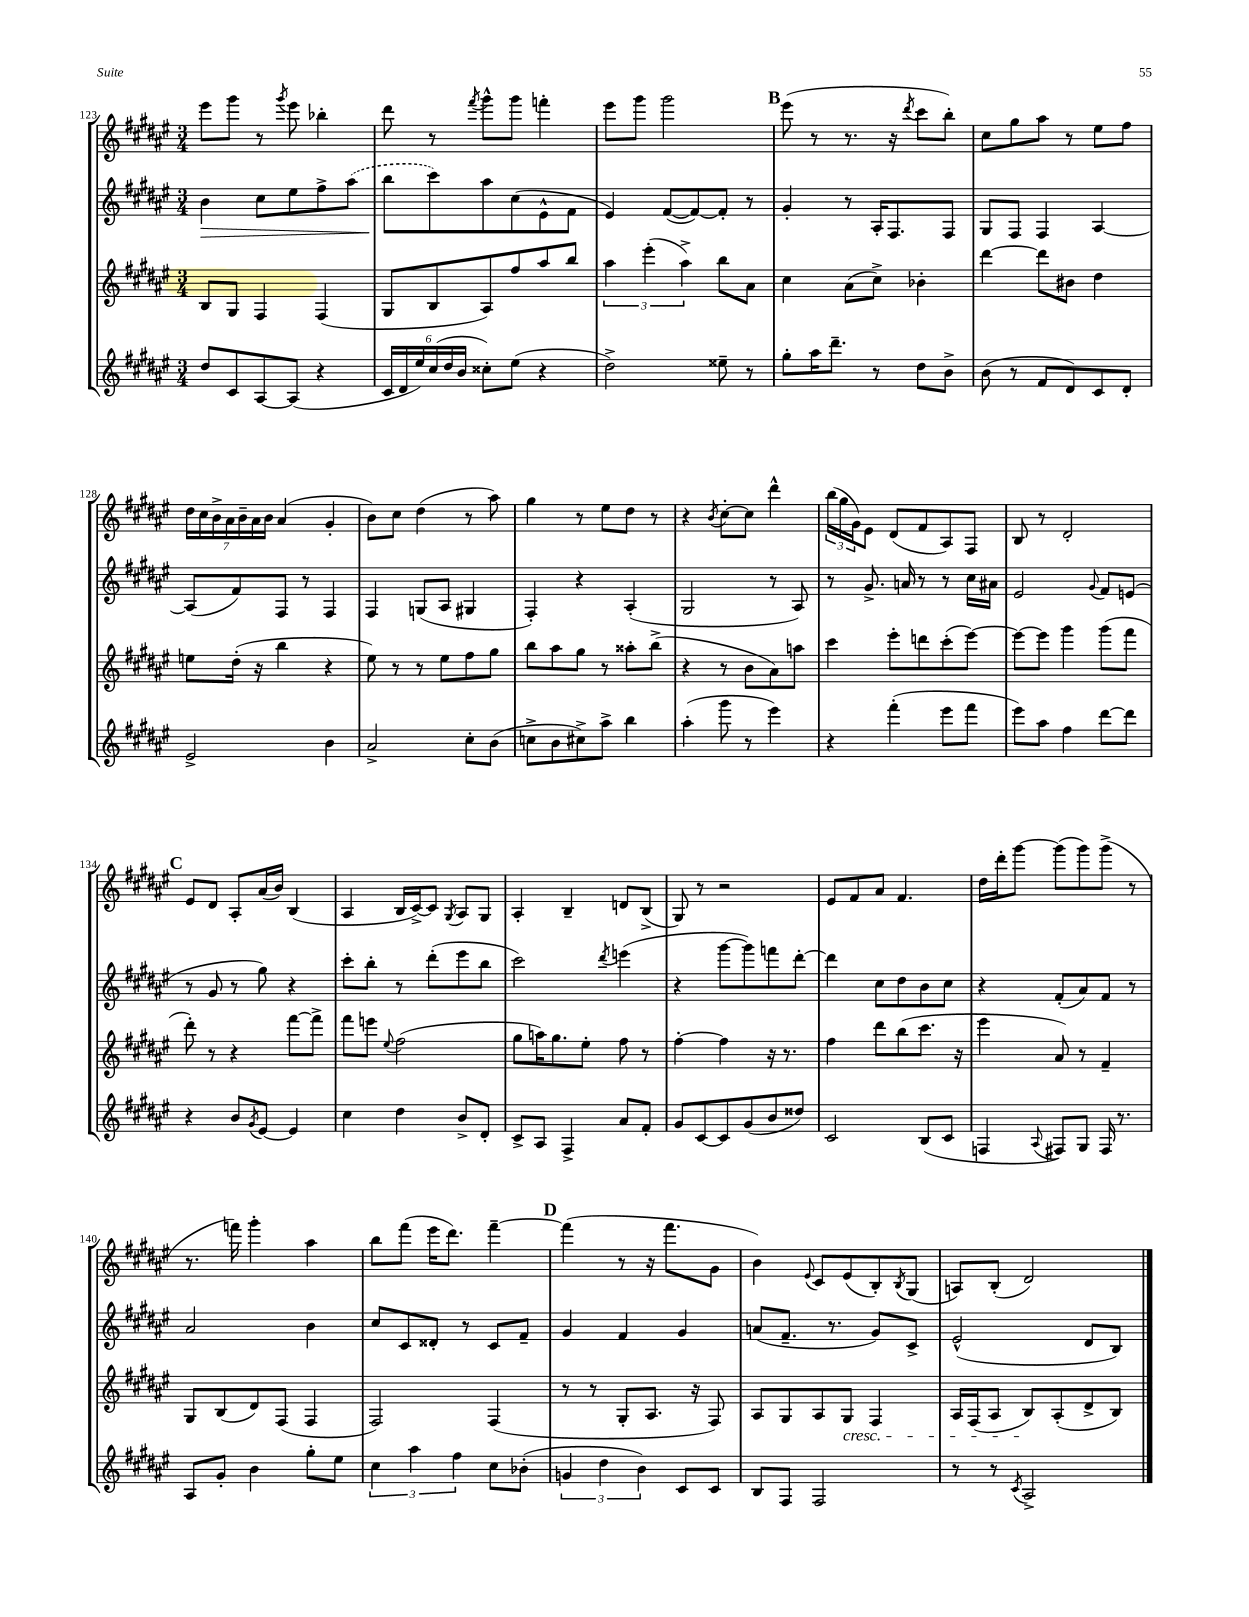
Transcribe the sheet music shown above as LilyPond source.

<<
\new StaffGroup <<
\new Staff = "s0" {
    \clef treble \key fis \major \numericTimeSignature \time 3/4
    eis'''8 gis'''8 r8 \acciaccatura { gis'''8 } eis'''8 bes''4-. |
    dis'''8 r8 \acciaccatura { fis'''8 } gis'''8-^ gis'''8 f'''4-. |
    eis'''8 gis'''8 gis'''2 |
    \mark \markup { \bold "B" } eis'''8( r8 r8. r16 \acciaccatura { dis'''8 } cis'''8 b''8-.) |
    cis''8 gis''8 ais''8 r8 eis''8 fis''8 |
    \tuplet 7/4 { dis''16 cis''16 b'16-> ais'16 b'16-- ais'16 b'16 } ais'4( gis'4-. |
    b'8) cis''8 dis''4( r8 ais''8) |
    gis''4 r8 eis''8 dis''8 r8 |
    r4 \acciaccatura { b'8 } cis''8~-. cis''8 dis'''4-^ |
    \tuplet 3/2 { b''16( gis''16 gis'16) } eis'8 dis'8( fis'8 ais8) fis8 |
    b8 r8 dis'2-. |
    \mark \markup { \bold "C" } eis'8 dis'8 ais8-. ais'16( b'16) b4( |
    ais4 b16 cis'16~->) cis'8 \acciaccatura { gis8 } ais8 gis8 |
    ais4-. b4-- d'8 b8->( |
    gis8) r8 r2 |
    eis'8 fis'8 ais'8 fis'4. |
    dis''16 dis'''16-. gis'''8~ gis'''8( gis'''8) gis'''8->( r8 |
    r8. f'''16) gis'''4-. ais''4 |
    b''8 fis'''8( eis'''16 dis'''8.) fis'''4~-- |
    \mark \markup { \bold "D" } fis'''4( r8 r16 fis'''8. gis'8 |
    b'4) \appoggiatura { eis'8 } cis'8 eis'8( b8-.) \acciaccatura { b8 } gis8( |
    a8) b8-.( dis'2) \bar "|." |
}
\new Staff = "s1" {
    \clef treble \key fis \major \numericTimeSignature \time 3/4
    b'4\> cis''8 eis''8 fis''8-> \once \slurDashed ais''8( |
    b''8\! cis'''8) ais''8 cis''8( eis'8-^ fis'8 |
    eis'4) fis'8~( fis'8~) fis'8-. r8 |
    \mark \markup { \bold "B" } gis'4-. r8 ais16-. fis8. fis8 |
    gis8 fis8 fis4 ais4~ |
    ais8( fis'8) fis8 r8 fis4 |
    fis4 g8( ais8 gis4 |
    fis4-.) r4 ais4-.( |
    gis2 r8 ais8) |
    r8 gis'8.-> a'16 r8 r8 cis''16 ais'16 |
    eis'2 \appoggiatura { gis'8 } fis'8 e'8( |
    \mark \markup { \bold "C" } r8 gis'8 r8 gis''8) r4 |
    cis'''8-. b''8-. r8 dis'''8-.( eis'''8 b''8 |
    cis'''2) \acciaccatura { dis'''8 } e'''4( |
    r4 gis'''8~ gis'''8) f'''8 dis'''8~-. |
    dis'''4 cis''8 dis''8 b'8 cis''8 |
    r4 fis'8-.( ais'8) fis'8 r8 |
    ais'2 b'4 |
    cis''8 cis'8 disis'8-. r8 cis'8 fis'8-- |
    \mark \markup { \bold "D" } gis'4 fis'4 gis'4 |
    a'8( fis'8.-- r8. gis'8) cis'8-> |
    eis'2-^( dis'8 b8) \bar "|." |
}
\new Staff = "s2" {
    \clef treble \key fis \major \numericTimeSignature \time 3/4
    b8 gis8 fis4 fis4( |
    gis8 b8 ais8) fis''8 ais''8 b''8 |
    \tuplet 3/2 { ais''4 eis'''4-.( ais''4->) } b''8 ais'8 |
    \mark \markup { \bold "B" } cis''4 ais'8( cis''8->) bes'4-. |
    dis'''4~ dis'''8 bis'8 dis''4 |
    e''8 dis''16-.( r16 b''4 r4 |
    eis''8) r8 r8 eis''8 fis''8 gis''8 |
    b''8 ais''8 gis''8 r8 aisis''8-. b''8->( |
    r4 r8 b'8 ais'8) a''8 |
    cis'''4 eis'''8-. d'''8 cis'''8-.( eis'''8~) |
    eis'''8~ eis'''8 gis'''4 gis'''8( fis'''8 |
    \mark \markup { \bold "C" } dis'''8-.) r8 r4 fis'''8~ fis'''8-> |
    fis'''8 e'''8 \appoggiatura { eis''8 } fis''2( |
    gis''8 a''16) gis''8. eis''8-. fis''8 r8 |
    fis''4~-. fis''4 r16 r8. |
    fis''4 dis'''8 b''8( cis'''8. r16 |
    eis'''4 ais'8) r8 fis'4-- |
    gis8 b8( dis'8) fis8( fis4 |
    fis2) fis4( |
    \mark \markup { \bold "D" } r8 r8 gis8-. ais8. r16 fis8) |
    ais8 gis8 ais8 gis8\cresc fis4 |
    ais16 fis16( ais8 b8\!) ais8-.( dis'8-> b8) \bar "|." |
}
\new Staff = "s3" {
    \clef treble \key fis \major \numericTimeSignature \time 3/4
    dis''8 cis'8 ais8~ ais8( r4 |
    \tuplet 6/4 { cis'16 dis'16 eis''16) cis''16( dis''16 b'16 } cisis''8-.) eis''8( r4 |
    dis''2->) eisis''8-- r8 |
    \mark \markup { \bold "B" } gis''8-. ais''16 dis'''8.-- r8 dis''8 b'8-> |
    b'8( r8 fis'8 dis'8) cis'8 dis'8-. |
    eis'2-> b'4 |
    ais'2-> cis''8-. b'8( |
    c''8-> b'8 cis''8->) ais''8-> b''4 |
    ais''4-.( gis'''8 r8 eis'''4) |
    r4 fis'''4-.( eis'''8 fis'''8 |
    eis'''8) ais''8 fis''4 dis'''8~ dis'''8 |
    \mark \markup { \bold "C" } r4 b'8 \acciaccatura { gis'8 } eis'8~ eis'4 |
    cis''4 dis''4 b'8-> dis'8-. |
    cis'8-> ais8 fis4-> ais'8 fis'8-. |
    gis'8 cis'8~ cis'8 gis'8( b'8 disis''8) |
    cis'2 b8( cis'8 |
    f4 \appoggiatura { ais8 } fis8) gis8 fis16 r8. |
    ais8 gis'8-. b'4 gis''8-. eis''8 |
    \tuplet 3/2 { cis''4 ais''4 fis''4 } cis''8 bes'8-.( |
    \mark \markup { \bold "D" } \tuplet 3/2 { g'4 dis''4 b'4) } cis'8 cis'8 |
    b8 fis8 fis2 |
    r8 r8 \acciaccatura { cis'8 } ais2-> \bar "|." |
}
>>
>>
\layout { \context { \Score currentBarNumber = #123 } }
